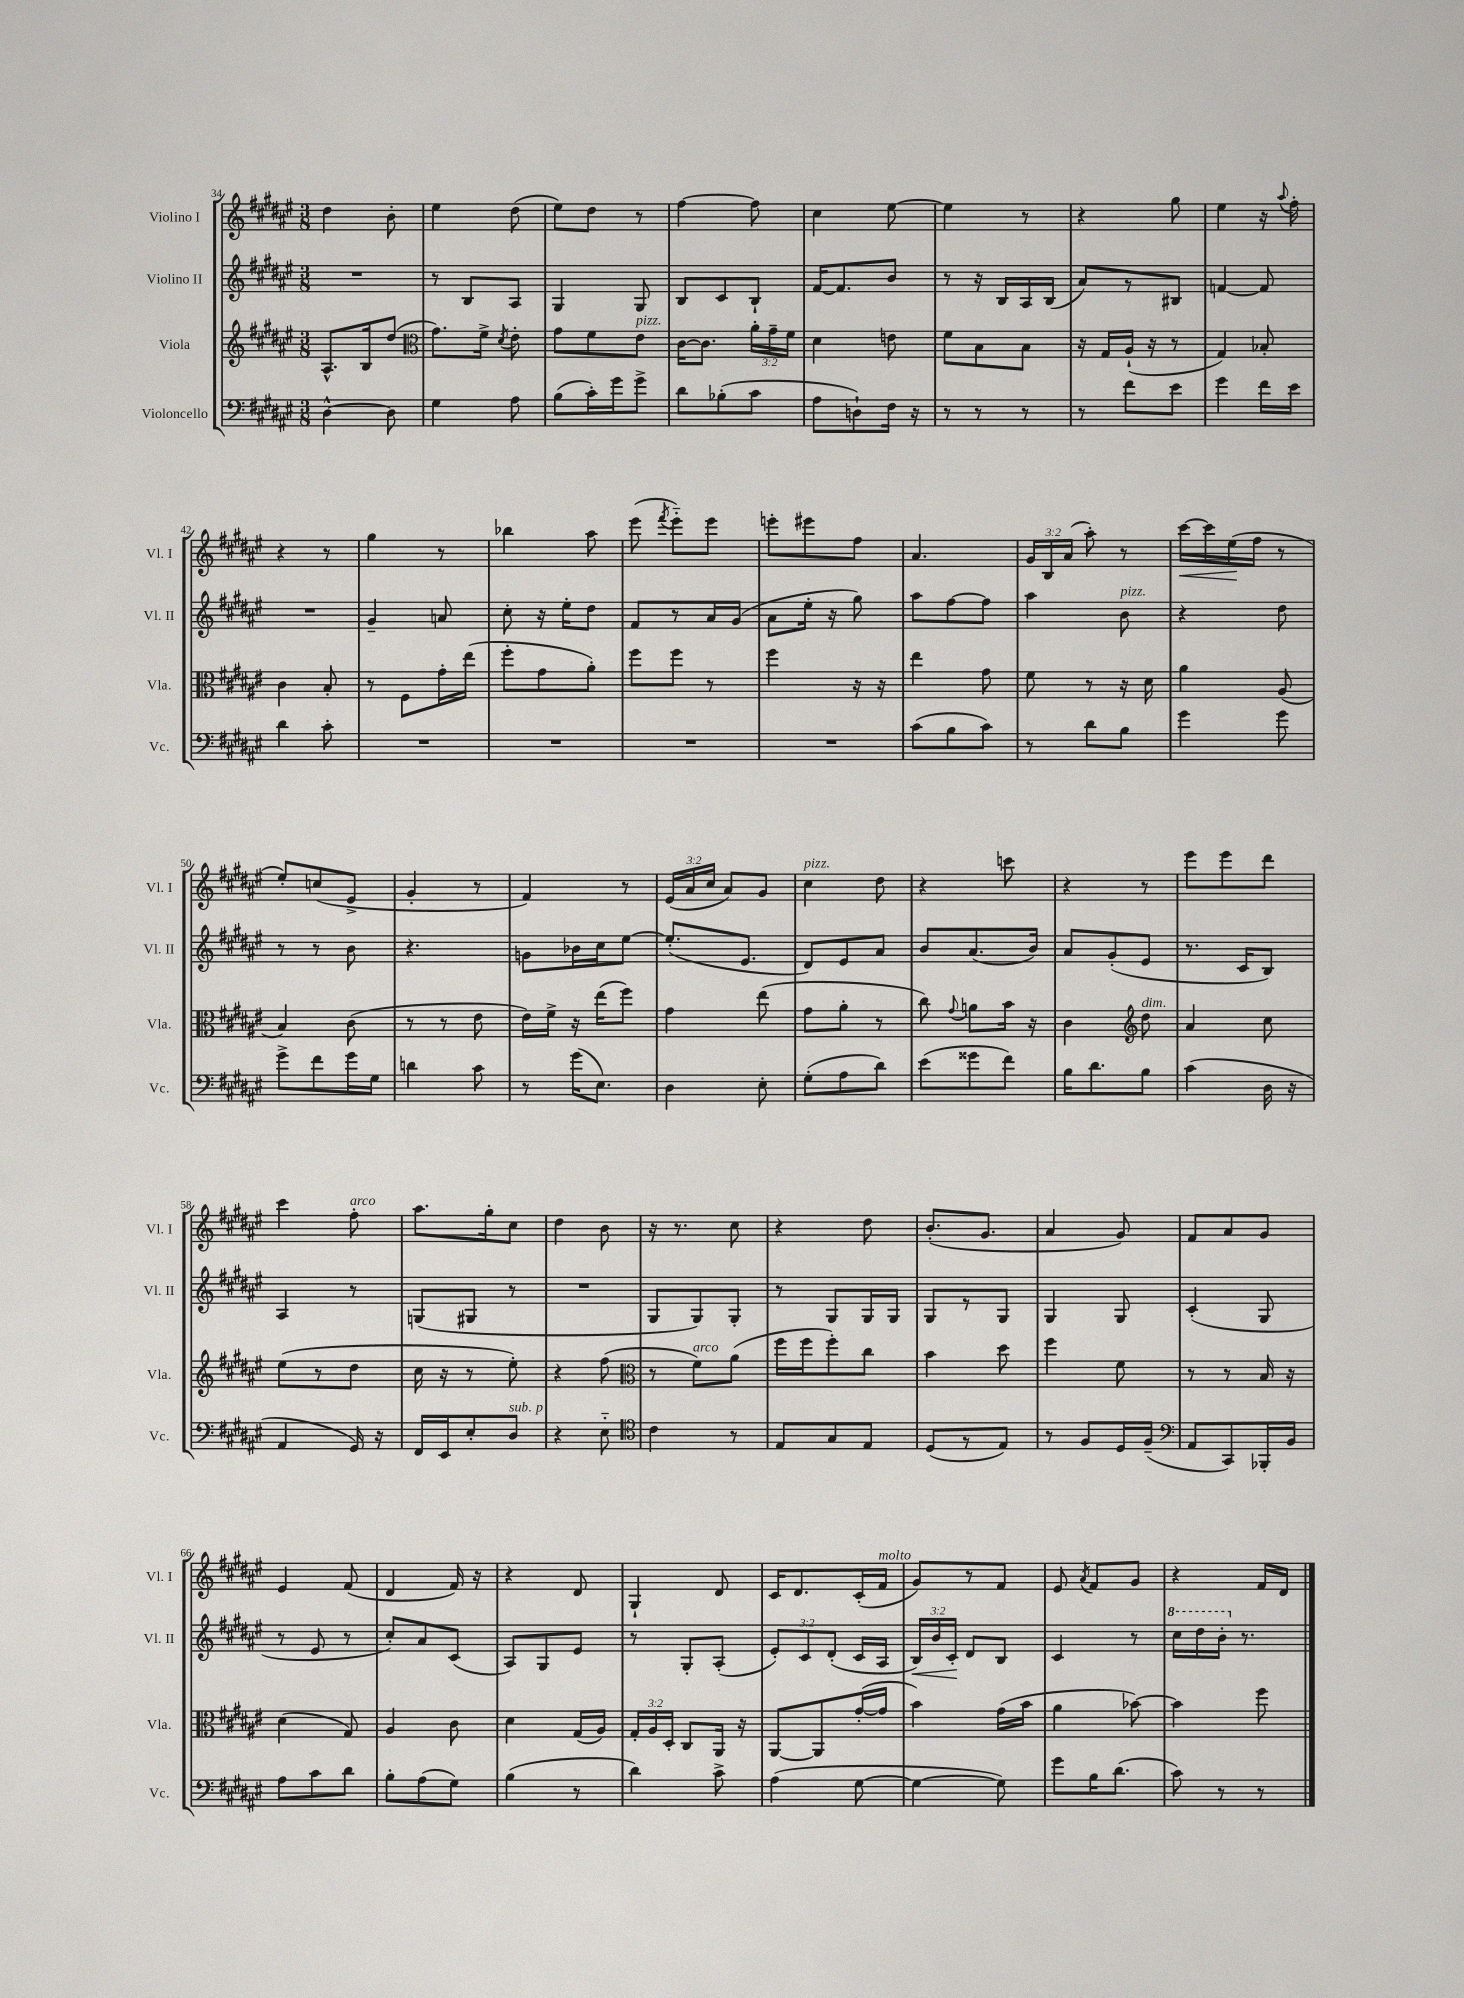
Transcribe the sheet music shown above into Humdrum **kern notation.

**kern	**kern	**kern	**dynam	**kern	**dynam
*part4	*part3	*part2	*part2	*part1	*part1
*staff4	*staff3	*staff2	*staff2	*staff1	*staff1
*I"Violoncello	*I"Viola	*I"Violino II	*	*I"Violino I	*
*I'Vc.	*I'Vla.	*I'Vl. II	*	*I'Vl. I	*
*clefF4	*clefG2	*clefG2	*	*clefG2	*
*k[f#c#g#d#a#e#]	*k[f#c#g#d#a#e#]	*k[f#c#g#d#a#e#]	*	*k[f#c#g#d#a#e#]	*
*M3/8	*M3/8	*M3/8	*	*M3/8	*
=34	=34	=34	=34	=34	=34
[4D#^^\	8.A#^^/L	4.r	.	4dd#\	.
.	16B/k	.	.	.	.
8D#\]	(8dd#/J	.	.	8b'\	.
=35	=35	=35	=35	=35	=35
*	*clefC3	*	*	*	*
4G#\	8.g#\L)	8r	.	4ee#\	.
.	.	8B/L	.	.	.
.	16f#^\Jk	.	.	.	.
.	8qd#/	.	.	.	.
8A#\	8e#'\	8A#/J	.	(8dd#\	.
=36	=36	=36	=36	=36	=36
(8B\L	8g#\L	4G#/	.	8ee#\L)	.
16c#'\L)	8f#\	.	.	8dd#\J	.
16g#\J	.	.	.	.	.
!	!LO:TX:a:i:t=pizz.	!	!	!	!
8g#^\J	8e#\J	8G#/	.	8r	.
=37	=37	=37	=37	=37	=37
8d#\L	[16c#\KL	8B/L	.	[4ff#\	.
.	8.c#\J]	.	.	.	.
(8B-X'\	.	8c#/	.	.	.
8c#\J	24a#'\LL	8B`/J	.	8ff#\]	.
.	24g#~\	.	.	.	.
.	24f#\JJ	.	.	.	.
=38	=38	=38	=38	=38	=38
8A#\L	4d#\	[16f#/KL	.	4cc#\	.
.	.	8.f#/]	.	.	.
8Dn`\)	.	.	.	.	.
16F#\Jk	8en\	8b/J	.	[8ee#\	.
16r	.	.	.	.	.
=39	=39	=39	=39	=39	=39
8r	8f#\L	8r	.	4ee#\]	.
8r	8B\	16r	.	.	.
.	.	16B/LL	.	.	.
8r	8B\J	16A#/	.	8r	.
.	.	(16B/JJ	.	.	.
=40	=40	=40	=40	=40	=40
8r	16r	8a#/L)	.	4r	.
.	16G#/LL	.	.	.	.
8f#\L	(16A#`/JJ	8r	.	.	.
.	16r	.	.	.	.
8e#\J	8r	8B#X/J	.	8gg#\	.
=41	=41	=41	=41	=41	=41
4g#\	4G#/)	[4fn/	.	4ee#\	.
16f#\LL	8B-X'/	8f/]	.	16r	.
.	.	.	.	8qqaa#/	.
16e#\JJ	.	.	.	16ff#'\	.
!!LO:LB:g=z
=42	=42	=42	=42	=42	=42
4d#\	4c#\	4.r	.	4r	.
8c#'\	8B'/	.	.	8r	.
=43	=43	=43	=43	=43	=43
4.r	8r	4g#~/	.	4gg#\	.
.	8F#\L	.	.	.	.
.	16g#'\L	8an/	.	8r	.
.	(16ee#\JJ	.	.	.	.
=44	=44	=44	=44	=44	=44
4.r	8ff#'\L	8cc#'\	.	4bb-X\	.
.	8g#\	16r	.	.	.
.	.	16ee#'\KL	.	.	.
.	8a#'\J)	8dd#\J	.	8aa#\	.
=45	=45	=45	=45	=45	=45
4.r	8ff#\L	8f#/L	.	(8eee#\	.
.	.	.	.	8qfff#/	.
.	8ff#\J	8r	.	8eee#\L)	.
.	8r	16a#/L	.	8eee#\J	.
.	.	(16g#/JJ	.	.	.
=46	=46	=46	=46	=46	=46
4.r	4ff#\	8a#\L	.	8eeen'\L	.
.	.	16ee#'\Jk	.	8eee#X\	.
.	.	16r	.	.	.
.	16r	8gg#\)	.	8ff#\J	.
.	16r	.	.	.	.
=47	=47	=47	=47	=47	=47
(8c#\L	4ee#\	8aa#\L	.	4.a#/	.
8B\	.	[8ff#\	.	.	.
8c#\J)	8g#\	8ff#\J]	.	.	.
=48	=48	=48	=48	=48	=48
8r	8f#\	4aa#\	.	24g#/LL	.
.	.	.	.	24B/	.
.	.	.	.	(24a#/JJ	.
8d#\L	8r	.	.	8aa#'\)	.
!	!	!LO:TX:a:i:t=pizz.	!	!	!
8B\J	16r	8b\	.	8r	.
.	16d#\	.	.	.	.
=49	=49	=49	=49	=49	=49
!	!	!	!	!	!LO:HP:b
4g#\	4a#\	4r	.	[16ccc#\LL	<
.	.	.	.	16ccc#\]	.
.	.	.	.	(16ee#\	.
.	.	.	.	16ff#\JJ	[
8g#\	(8A#/	8dd#\	.	8r	.
!!LO:LB:g=z
=50	=50	=50	=50	=50	=50
8g#^\L	4B/)	8r	.	8ee#'/L)	.
8f#\	.	8r	.	(8ccn/	.
16g#\L	(8c#\	8b\	.	8e#^/J	.
16G#\JJ	.	.	.	.	.
=51	=51	=51	=51	=51	=51
4dn\	8r	4.r	.	4g#'/	.
.	8r	.	.	.	.
8c#\	8e#\	.	.	8r	.
=52	=52	=52	=52	=52	=52
8r	16e#\LL)	8gn\L	.	4f#/)	.
.	16f#^\JJ	.	.	.	.
(16g#\KL	16r	16b-X\L	.	.	.
8.E#\J)	(16ee#\KL	16cc#\J	.	.	.
.	8ff#\J)	[8ee#\J	.	8r	.
=53	=53	=53	=53	=53	=53
4D#\	4g#\	(8.ee#'/L]	.	(24e#/LL	.
.	.	.	.	24a#/	.
.	.	.	.	24cc#/JJ	.
.	.	.	.	8a#/L)	.
.	.	8.e#/J	.	.	.
8E#'\	(8ee#\	.	.	8g#/J	.
=54	=54	=54	=54	=54	=54
!	!	!	!	!LO:TX:a:i:t=pizz.	!
(8G#'\L	8g#\L	8d#/L)	.	4cc#\	.
8A#\	8a#'\J	8e#/	.	.	.
8d#\J)	8r	8a#/J	.	8dd#\	.
=55	=55	=55	=55	=55	=55
(8e#\L	8cc#\)	8b/L	.	4r	.
.	8qqg#/	.	.	.	.
8g##X\	8an\L	(8.a#/	.	.	.
8f#\J)	16b\Jk	.	.	8cccn\	.
.	16r	16b/Jk)	.	.	.
=56	=56	=56	=56	=56	=56
16B\KL	4c#\	8a#/L	.	4r	.
8.d#\	.	.	.	.	.
.	.	(8g#'/	.	.	.
*	*clefG2	*	*	*	*
!	!LO:TX:a:i:t=dim.	!	!	!	!
8B\J	8dd#\	8e#/J	.	8r	.
=57	=57	=57	=57	=57	=57
(4c#\	4a#/	8.r	.	8eee#\L	.
.	.	.	.	8eee#\	.
.	.	16c#/KL	.	.	.
16D#\	8cc#\	8B/J)	.	8ddd#\J	.
16r	.	.	.	.	.
!!LO:LB:g=z
=58	=58	=58	=58	=58	=58
4AA#/	(8ee#\L	4A#/	.	4ccc#\	.
.	8r	.	.	.	.
!	!	!	!	!LO:TX:a:i:t=arco	!
16GG#/)	8dd#\J	8r	.	8ff#'\	.
16r	.	.	.	.	.
=59	=59	=59	=59	=59	=59
16FF#/LL	16cc#\	(8Gn/L	.	8.aa#\L	.
16EE#/J	16r	.	.	.	.
8E#'/	8r	8G#X/J	.	.	.
.	.	.	.	16gg#'\k	.
!LO:TX:a:i:t=sub. p	!	!	!	!	!
8D#/J	8ee#'\)	8r	.	8cc#\J	.
=60	=60	=60	=60	=60	=60
4r	4r	4.r	.	4dd#\	.
8E#\	(8ff#\	.	.	8b\	.
=61	=61	=61	=61	=61	=61
*clefC4	*clefC3	*	*	*	*
4c#\	8r	8G#/L	.	16r	.
.	.	.	.	8.r	.
!	!LO:TX:a:i:t=arco	!	!	!	!
.	8f#\L)	8G#/)	.	.	.
8r	(8a#\J	8G#'/J	.	8cc#\	.
=62	=62	=62	=62	=62	=62
8E#/L	16ff#\LL	8r	.	4r	.
.	16ff#\J	.	.	.	.
8G#/	8ff#'\)	8G#/L	.	.	.
8E#/J	8cc#\J	16G#/L	.	8dd#\	.
.	.	16G#/JJ	.	.	.
=63	=63	=63	=63	=63	=63
(8D#/L	4b\	8G#/L	.	(8.b'/L	.
8r	.	8r	.	.	.
.	.	.	.	8.g#/J	.
8E#/J)	8dd#\	8G#/J	.	.	.
=64	=64	=64	=64	=64	=64
8r	4ff#\	4G#/	.	4a#/	.
8F#/L	.	.	.	.	.
16D#/L	8f#\	8G#/	.	8g#/)	.
(16F#~/JJ	.	.	.	.	.
=65	=65	=65	=65	=65	=65
*clefF4	*	*	*	*	*
8AA#/L	8r	(4c#'/	.	8f#/L	.
8CC#/)	8r	.	.	8a#/	.
16BBB-X'/L	16B/	8G#/	.	8g#/J	.
16BB/JJ	16r	.	.	.	.
!!LO:LB:g=z
=66	=66	=66	=66	=66	=66
8A#\L	(4d#\	8r	.	4e#/	.
8c#\	.	8e#/	.	.	.
8d#\J	8G#/)	8r	.	(8f#/	.
=67	=67	=67	=67	=67	=67
8B'\L	4A#/	8cc#'/L)	.	4d#/	.
(8A#\	.	8a#/	.	.	.
8G#\J)	8c#\	(8c#/J	.	16f#/)	.
.	.	.	.	16r	.
=68	=68	=68	=68	=68	=68
(4B\	4d#\	8A#/L)	.	4r	.
.	.	8G#/	.	.	.
8r	(16G#/LL	8e#/J	.	8d#/	.
.	16A#/JJ)	.	.	.	.
=69	=69	=69	=69	=69	=69
4d#\)	24G#'/LL	8r	.	4G#`/	.
.	24A#/	.	.	.	.
.	24D#'/JJ	.	.	.	.
.	8C#/L	8G#'/L	.	.	.
8c#^\	16AA#/Jk	(8A#'/J	.	8d#/	.
.	16r	.	.	.	.
=70	=70	=70	=70	=70	=70
(4A#\	[8AA#/L	12e#'/L)	.	16c#/KL	.
.	.	.	.	8.d#/	.
.	.	12c#/	.	.	.
.	8AA#/]	.	.	.	.
.	.	(12d#'/J	.	.	.
[8G#\	([16g#'/L	16c#/LL	.	(16c#'/L	.
!	!	!	!	!LO:TX:a:i:t=molto	!
.	16g#/JJ]	16A#/JJ	.	16f#/JJ	.
=71	=71	=71	=71	=71	=71
!	!	!	!LO:HP:b	!	!
4G#\_	4b\)	24B/LL)	<	8g#/L)	.
.	.	24b/	.	.	.
.	.	24c#'/JJ	.	.	.
.	.	8d#/L	[	8r	.
8G#\])	(16g#\LL	8B/J	.	8f#/J	.
.	16b\JJ	.	.	.	.
=72	=72	=72	=72	=72	=72
8g#\L	4a#\	4c#/	.	8e#/	.
.	.	.	.	8qa#/	.
16B\K	.	.	.	8f#/L	.
(8.d#\J	.	.	.	.	.
.	[8b-X\)	8r	.	8g#/J	.
=73	=73	=73	=73	=73	=73
*	*	*8va	*	*	*
8c#\)	4b-\]	16ccc#\LL	.	4r	.
.	.	16ddd#\	.	.	.
8r	.	16bb'\JJ	.	.	.
*	*	*X8va	*	*	*
.	.	8.r	.	.	.
8r	8ff#\	.	.	16f#/LL	.
.	.	.	.	16d#/JJ	.
==	==	==	==	==	==
*-	*-	*-	*-	*-	*-
